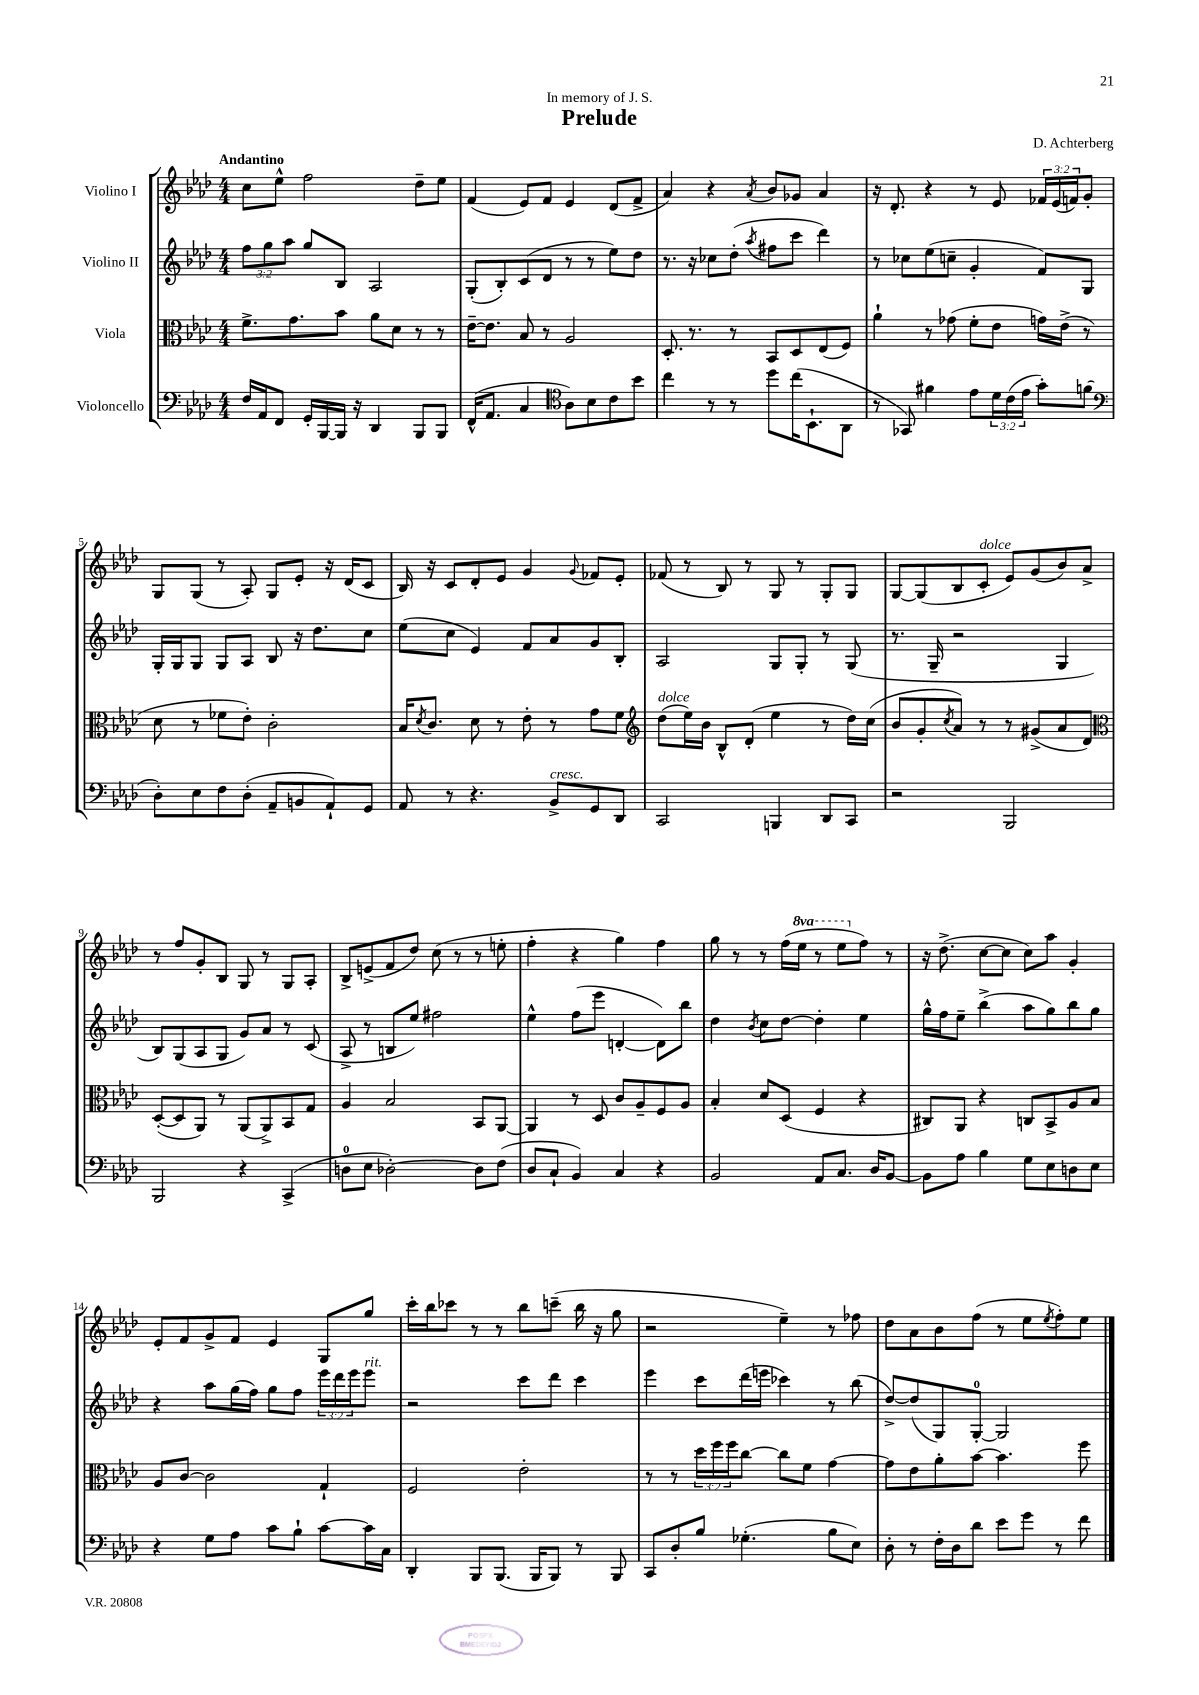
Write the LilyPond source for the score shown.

\header { title = "Prelude" composer = "D. Achterberg" dedication = "In memory of J. S." }
<<
\new StaffGroup <<
\new Staff = "s0" \with { instrumentName = "Violino I" } {
    \clef treble \key aes \major \numericTimeSignature \time 4/4 \override Staff.TupletNumber.text = #tuplet-number::calc-fraction-text \set Staff.ottavationMarkups = #ottavation-simple-ordinals \tempo "Andantino"
    c''8 ees''8-^ f''2 des''8-- ees''8 |
    f'4( ees'8) f'8 ees'4 des'8( f'8-> |
    aes'4) r4 \acciaccatura { aes'8 } bes'8 ges'8 aes'4 |
    r16 des'8.-. r4 r8 ees'8 \tuplet 3/2 { fes'16 ees'16( f'16) } g'8-. |
    g8 g8( r8 aes8-.) g8 ees'8-. r16 des'16( c'8 |
    bes16) r16 c'8 des'8-. ees'8 g'4 \appoggiatura { g'8 } fes'8 ees'8-. |
    fes'8( r8 bes8) r8 g8 r8 g8-. g8 |
    g8~ g8( bes8 c'8-.^\markup { \italic "dolce" } ees'8) g'8( bes'8) aes'8-> |
    r8 f''8 g'8-. bes8 g8 r8 g8 aes8-. |
    bes8-> e'8->( f'8 des''8) c''8( r8 r8 e''8-. |
    f''4-. r4 g''4) f''4 |
    g''8 r8 r8 f''16( \ottava #1 ees'''16 r8 ees'''8 \ottava #0 f''8) r8 |
    r16 des''8.->( c''8~ c''8 c''8) aes''8 g'4-. |
    ees'8-. f'8 g'8-> f'8 ees'4 g8 g''8 |
    c'''16-. bes''16 ces'''8 r8 r8 bes''8 c'''8--( bes''16 r16 g''8 |
    r2 ees''4--) r8 fes''8 |
    des''8 aes'8 bes'8 f''8( r8 ees''8 \acciaccatura { ees''8 } f''8-.) ees''8 \bar "|." |
}
\new Staff = "s1" \with { instrumentName = "Violino II" } {
    \clef treble \key aes \major \numericTimeSignature \time 4/4 \override Staff.TupletNumber.text = #tuplet-number::calc-fraction-text
    \tuplet 3/2 { f''8 g''8 aes''8 } g''8 bes8 aes2 |
    g8-.( bes8-.) c'8( des'8 r8 r8 ees''8) des''8 |
    r8. r16 ces''8 des''8-.( \acciaccatura { aes''8 } fis''8 c'''8 des'''4) |
    r8 ces''8 ees''8( c''8-- g'4-. f'8) g8 |
    g16-. g16 g8 g8 aes8 bes8 r16 des''8. c''8 |
    ees''8( c''8 ees'4) f'8 aes'8 g'8 bes8-. |
    aes2 g8 g8-. r8 g8( |
    r8. g16-- r2 g4 |
    bes8) g8( aes8 g8 g'8) aes'8 r8 c'8( |
    aes8-> r8 b8 ees''8) fis''2 |
    ees''4-^ f''8( ees'''8 d'4~-. d'8) bes''8 |
    des''4 \acciaccatura { bes'8 } c''8 des''8~ des''4-. ees''4 |
    g''16-^ f''16 ees''8-- bes''4->( aes''8 g''8) bes''8 g''8 |
    r4 aes''8 g''16( f''16) g''8 f''8 \tuplet 3/2 { ees'''16 des'''16 ees'''16 } ees'''8^\markup { \italic "rit." } |
    r2 c'''8 des'''8 c'''4 |
    ees'''4 c'''8 des'''16( e'''16 ces'''4) r8 bes''8( |
    des''8~->) des''8( g8) g8-0~-. g2 \bar "|." |
}
\new Staff = "s2" \with { instrumentName = "Viola" } {
    \clef alto \key aes \major \numericTimeSignature \time 4/4 \override Staff.TupletNumber.text = #tuplet-number::calc-fraction-text
    f'8.-> g'8. bes'8 aes'8 des'8 r8 r8 |
    ees'16~-- ees'8. bes8 r8 aes2 |
    des8.-. r8. r8 bes,8 des8 ees8( f8) |
    aes'4-! r8 ges'8( f'8-. ees'8 g'16) ees'16->( r8 |
    des'8 r8 fes'8 ees'8-.) c'2-. |
    bes16 \acciaccatura { des'8 } c'8. des'8 r8 ees'8-. r8 g'8 f'8 |
    \clef treble des''8^\markup { \italic "dolce" }( ees''16) bes'16 bes8-^ des'8-.( ees''4 r8 des''16) c''16( |
    bes'8 g'8-. \acciaccatura { c''8 } aes'8) r8 r8 gis'8->( aes'8 des'8) |
    \clef alto des8~-.( des8 aes,8) r8 aes,8( aes,8->) bes,8 g8 |
    aes4 bes2 bes,8 aes,8~ |
    aes,4 r8 des8 c'8 aes8-- f8 aes8 |
    bes4-. des'8 des8( f4 r4 |
    cis8) aes,8 r4 c8 bes,8-> aes8 bes8 |
    aes8 c'8~ c'2 g4-! |
    f2 ees'2-. |
    r8 r8 \tuplet 3/2 { des''16 f''16 f''16 } c''8~ c''8 f'8 g'4~ |
    g'8 ees'8 aes'8-. bes'8~ bes'4. f''8 \bar "|." |
}
\new Staff = "s3" \with { instrumentName = "Violoncello" } {
    \clef bass \key aes \major \numericTimeSignature \time 4/4 \override Staff.TupletNumber.text = #tuplet-number::calc-fraction-text
    f16 aes,16 f,8 g,16-. bes,,16~ bes,,16 r16 des,4 bes,,8 bes,,8 |
    f,16-^( aes,8. c4 \clef tenor aes8) bes8 c'8 bes'8 |
    c''4 r8 r8 des''8 c''16( bes,8.-! aes,8 |
    r8 ges,8) fis'4 ees'8 \tuplet 3/2 { des'16 c'16( ees'16 } g'8-.) f'8( |
    \clef bass des8-.) ees8 f8 des8-.( aes,8-- b,8 aes,8-!) g,8 |
    aes,8 r8 r4. bes,8->^\markup { \italic "cresc." } g,8 des,8 |
    c,2 b,,4 des,8 c,8 |
    r2 bes,,2 |
    bes,,2 r4 c,4->( |
    d8-0 ees8 des2~-.) des8 f8( |
    des8 c8-! bes,4) c4 r4 |
    bes,2 aes,8 c8. des16 bes,8~ |
    bes,8 aes8 bes4 g8 ees8 d8 ees8 |
    r4 g8 aes8 c'8 bes8-! c'8~ c'16 c16 |
    des,4-. bes,,8 bes,,8.( bes,,16 bes,,8) r8 bes,,8 |
    c,8 des8-. bes8 ges4.-.( bes8 ees8) |
    des8-. r8 f16-. des16 des'8 ees'8 g'8 r8 f'8 \bar "|." |
}
>>
>>
